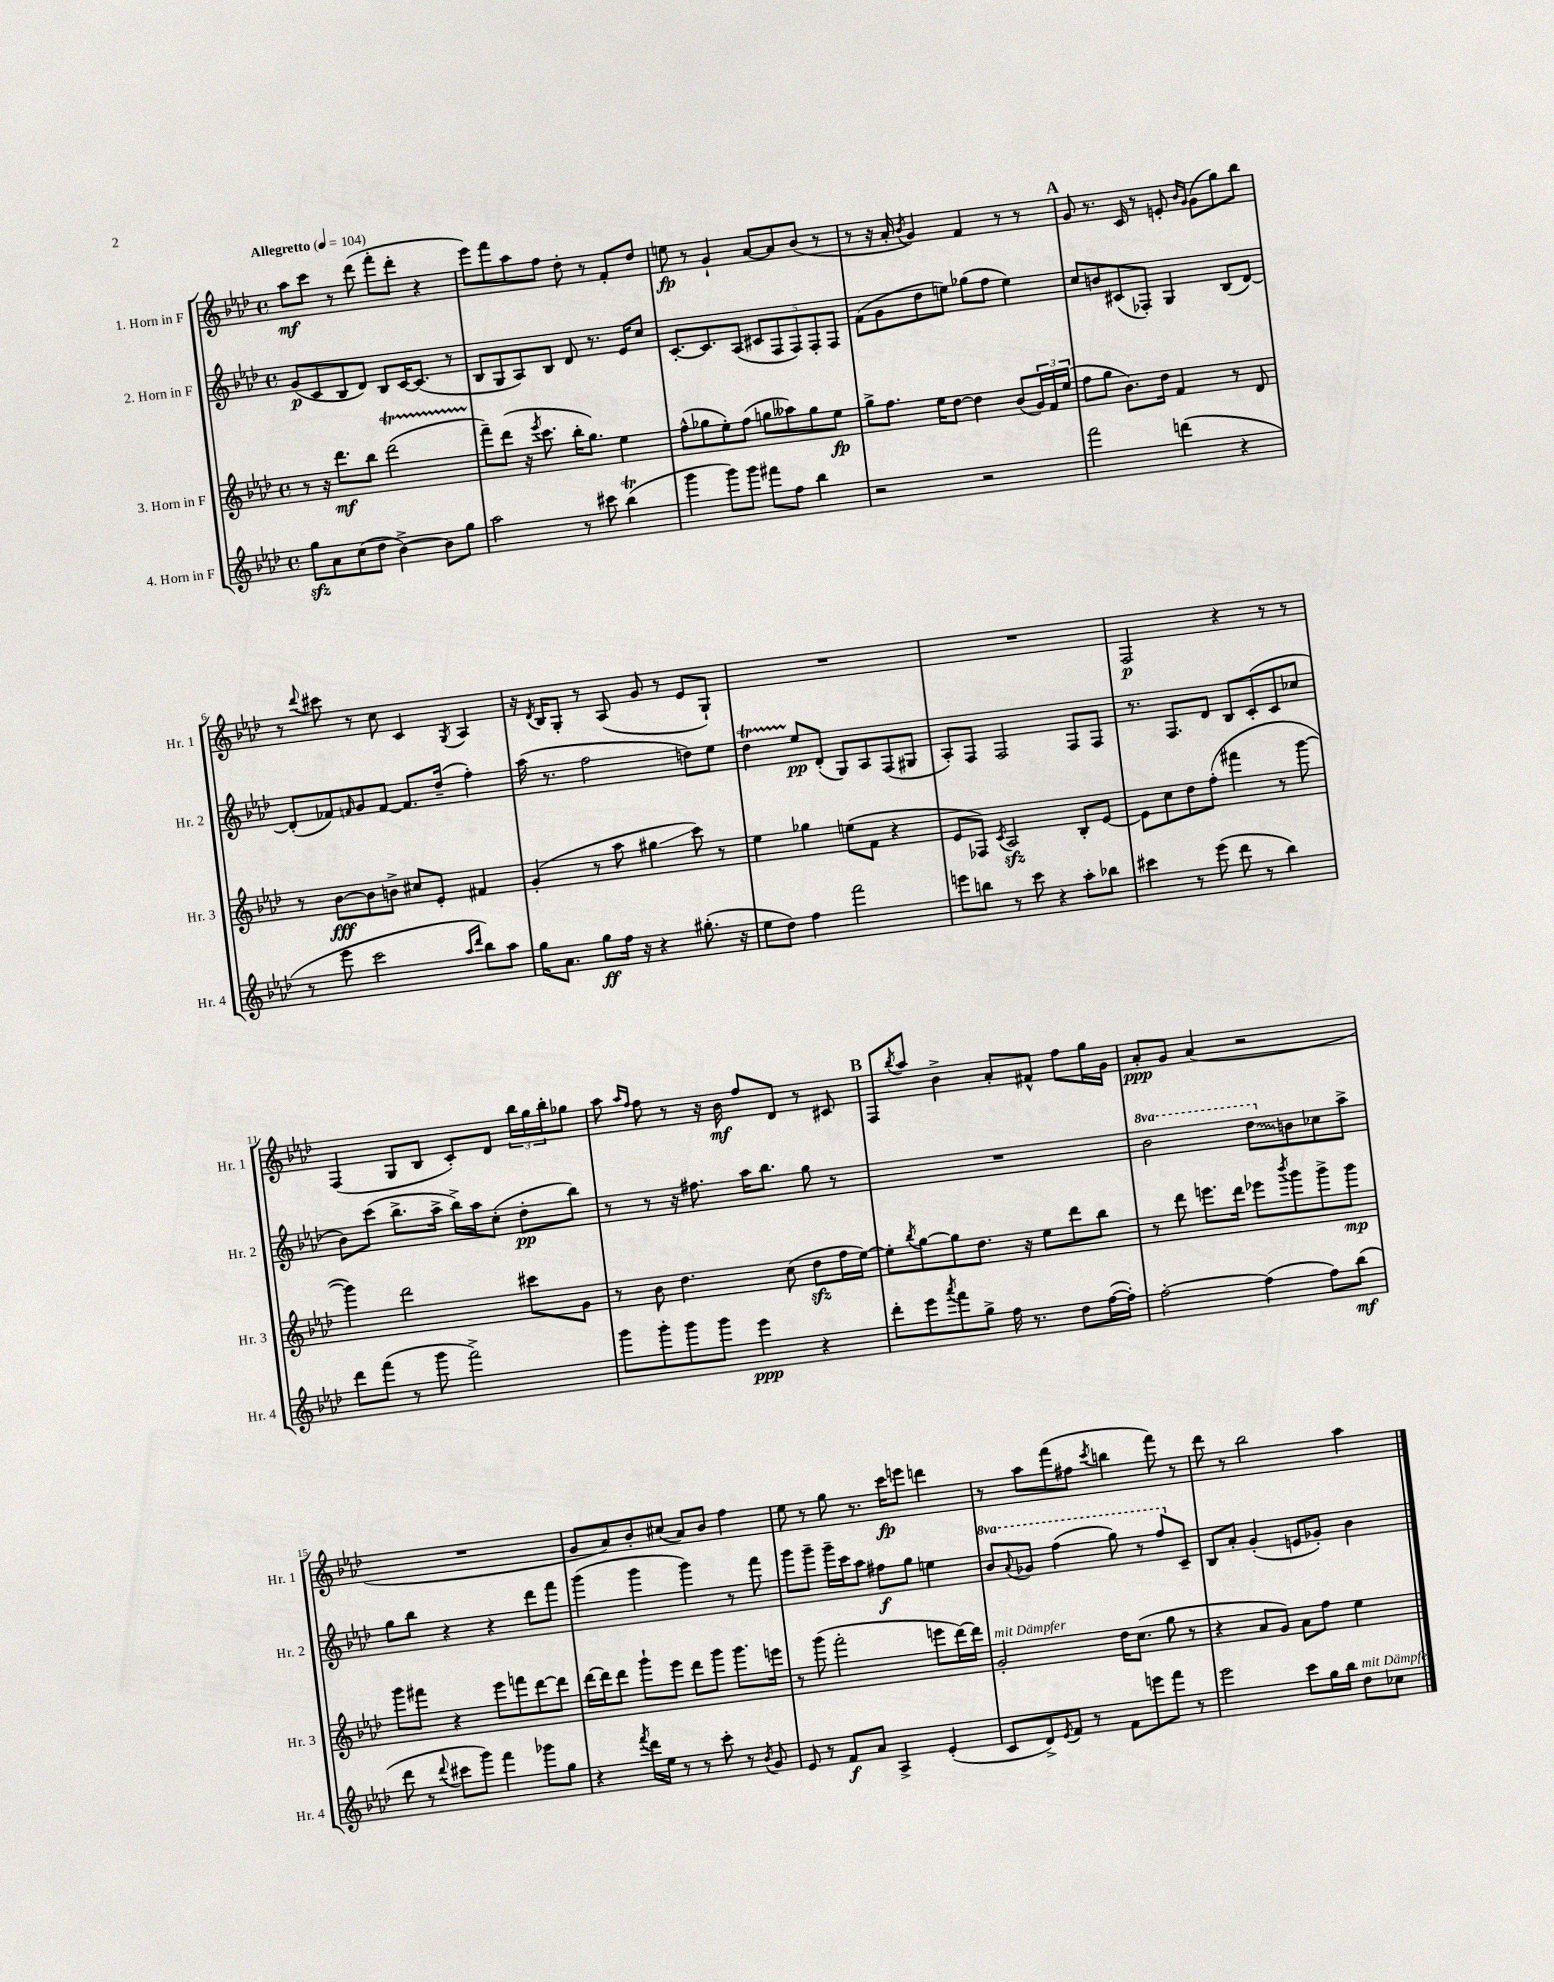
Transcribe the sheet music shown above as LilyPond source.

<<
\new StaffGroup <<
\new Staff = "s0" \with { instrumentName = "1. Horn in F" shortInstrumentName = "Hr. 1" } {
    \clef treble \key aes \major \defaultTimeSignature \time 4/4 \tempo "Allegretto" 4 = 104
    aes''8\mf c'''8 r8 des'''8( f'''8-. des'''8-. r4 |
    ees'''8) f'''8 aes''8 f''8 des''8-. r8 f'8-. des''8 |
    e''8\fp r8 g'4-! aes'8~ aes'8 bes'8( r8 |
    r8 r16 aes'16-. \acciaccatura { bes'8 } g'4) f'4 r8 r8 |
    \mark \markup { \bold "A" } g'8 r8. c'16 r8 e'8-. \grace { bes'16 g'16 } g'8( g''8) bes''8 |
    r8 \appoggiatura { des'''8 } cis'''8 r8 c''8 c'4 \acciaccatura { g8 } aes4 |
    r16 \acciaccatura { des'8 } bes16 g8-. r8 aes8( g'8 r8 ees'8 g8-!) |
    R1 |
    R1 |
    f2\p r4 r8 r8 |
    f4( g8 bes8 c'8-.) des'8 \tuplet 3/2 { bes''16 g''16 bes''16-. } ges''8 |
    aes''8 \grace { aes''16 f''16 } f''8 r8 r16 bes'16\mf f''8 des'8 r8 cis'8 |
    \mark \markup { \bold "B" } f8 \acciaccatura { bes''8 } aes''8 bes'4-> aes'8-. fis'8-^ f''8 g''16 g'16 |
    aes'8-.\ppp g'8 aes'4( r2 |
    R1 |
    g'8 aes'8) bes'8-. cis''8( aes'8) bes'8 f''4 |
    ees''8 r8 g''8 r8. c'''16\fp e'''8 d'''4 |
    r8 aes''8 f'''8( fis''8 \acciaccatura { c'''8 } b''4 f'''8) r8 |
    des'''8 r8 bes''2 aes''4 \bar "|." |
}
\new Staff = "s1" \with { instrumentName = "2. Horn in F" shortInstrumentName = "Hr. 2" } {
    \clef treble \key aes \major \defaultTimeSignature \time 4/4 \set Staff.ottavationMarkups = #ottavation-simple-ordinals
    g'8\p( c'8 bes8 des'8) bes8 c'16~ c'8.( r8 |
    bes8 g8 aes8) bes8 des'8 r8. ees'16 c''8 |
    c'8.~-. c'8. aes8( \tuplet 5/4 { cis'8 f8 f8) f8-. f8 } |
    f'8( g'8 des''8 e''8) ges''8( f''8 e''4) |
    \mark \markup { \bold "A" } c''8 b'8 cis'8( fes8-.) g4 bes8( des'8~) |
    des'8-.( fes'8) \grace { f'16 } g'8 f'8~ f'8. des''16--( f''4-.) |
    aes''16( r8. f''2 d''8) ees''8 |
    des''4\startTrillSpan ees''8\stopTrillSpan\pp des'8-.( g8) aes8 f8( gis8 |
    aes8-.) f8 f2 f8 f8 |
    r8. f8. des'8 bes8 c'8-.( c'8 ces''8 |
    bes'8) c'''8( bes''8.-> aes''16-> bes''16->) aes''16 c''8-.( des''8-.\pp bes''8) |
    r8 r8 r16 fis''8. aes''16 bes''8. g''8 r8 |
    \mark \markup { \bold "B" } R1 |
    \ottava #1 bes''2 \once \override Glissando.style = #'zigzag des'''8\glissando \ottava #0 b'8 ces''8 aes''8-> |
    g''8 bes''8 r4 r4 des'''8 f'''8 |
    g'''4( g'''4 g'''4) r8 f'''8 |
    g'''8 g'''8-- g'''16-- c'''16 aes''8 fis''8\f g''8 e''4 |
    \ottava #1 bes''8 \appoggiatura { aes''8 } ges''8 f'''4( g'''8) r8 f'''8 \ottava #0 c'8-- |
    bes8 aes'8-. g'4-.( e'8 ges'8-.) bes'4 \bar "|." |
}
\new Staff = "s2" \with { instrumentName = "3. Horn in F" shortInstrumentName = "Hr. 3" } {
    \clef treble \key aes \major \defaultTimeSignature \time 4/4
    r8 r16 des'''8.\mf bes''8 des'''2\startTrillSpan( |
    f'''8--\stopTrillSpan) des'''8( r16 \acciaccatura { ees'''8 } c'''8. bes''16-. g''8.) ees''4 |
    f''8-^( ges''8 ees''8-.) f''8( g''8 aeses''8) g''8 ees''8\fp |
    g''8-> f''8. ees''16 des''8~ des''4 bes'8( \tuplet 3/2 { g'16) f'16 ees''16( } |
    \mark \markup { \bold "A" } f''8 g''8 bes'8.) des''16 f'4 r8 des'8 |
    r8 bes'8~\fff bes'8 b'8-> cis''8 ees'8-. fis'4 |
    g'4-.( r8 aes''8 gis''4\glissando c'''8) r8 |
    ees''4 ges''4 e''8( f'8 r4 |
    ees'8 fes8) \acciaccatura { c'8 } aes2\sfz bes8-. ees'8~ |
    ees'8 c''8 des''8 f''8-.( fis'''4 r8 g'''8~ |
    g'''4) des'''2 cis'''8 g'8 |
    r8 bes'8 des''4. c''8( des''8\sfz f''16 ees''16~) |
    \mark \markup { \bold "B" } ees''8-. \acciaccatura { bes''8 } g''8~ g''8 des''8. r16 ees''8 des'''8 bes''8 |
    r8 des'''8 e'''8. des'''16 ees'''8 \acciaccatura { bes'''8 } g'''8 g'''8-> g'''8\mp |
    g'''8 fis'''8 r4 ees'''8 f'''8 des'''8~ des'''8 |
    des'''16~ des'''16 des'''8 g'''8-! ees'''8 des'''8 g'''8 g'''8. e'''16 |
    r8 g'''8( f'''2-. e'''8 des'''16~) des'''16 |
    g'2-.^\markup { \italic "mit Dämpfer" } des''16 c''8.( g''8 r8 |
    r4 aes'8 g'8) aes'8 f''8 ees''4 \bar "|." |
}
\new Staff = "s3" \with { instrumentName = "4. Horn in F" shortInstrumentName = "Hr. 4" } {
    \clef treble \key aes \major \defaultTimeSignature \time 4/4
    g''8\sfz aes'8 c''8( des''8 bes'4~->) bes'8 g''8 |
    aes''2 r8 cis'''8 bes''4\trill( |
    g'''4 g'''8) g'''8 fis'''8 f''8 bes''4 |
    r2 r2 |
    \mark \markup { \bold "A" } f'''2 d'''4( r4 |
    r8 ees'''8 c'''2 \grace { aes''16 des'''16 } bes''8) aes''8 |
    g''16 aes'8. g''8\ff f''16 r16 r4 gis''8.-.( r16 |
    ees''8 des''8) f''4 f'''2 |
    e'''8 b''8 r8 c'''8 r4 aes''8-. bes''8 |
    cis'''4 r8 ees'''8( des'''8 r8 bes''4) |
    des'''8 f'''8( r8 g'''8 f'''2->) |
    g'''8 g'''8-. g'''8 g'''8 ees'''4\ppp r4 |
    \mark \markup { \bold "B" } des'''8-. ees'''8 \acciaccatura { aes'''8 } f'''8 g''8-> f''16 r8. des''8 f''16~( f''16-.) |
    f''2~-. f''4( f''8) bes''8\mf( |
    des'''8 r8 \appoggiatura { des'''8 } cis'''8 g'''8) f'''4 ges'''8 g''8 |
    r4 \acciaccatura { f'''8 } des'''16 ees''16 r8 r8 c'''8-. r8 \acciaccatura { bes'8 } g'8 |
    ees'8 r8 f'8\f aes'8 aes4-> ees'4-.( |
    c'8 des'8->) \acciaccatura { ees'8 } f'8 r8 f'8 e'''8 f'''8 r8 |
    ees'''2 c'''8 g''16 bes''16 des''8^\markup { \italic "mit Dämpfer" } ces''8 \bar "|." |
}
>>
>>
